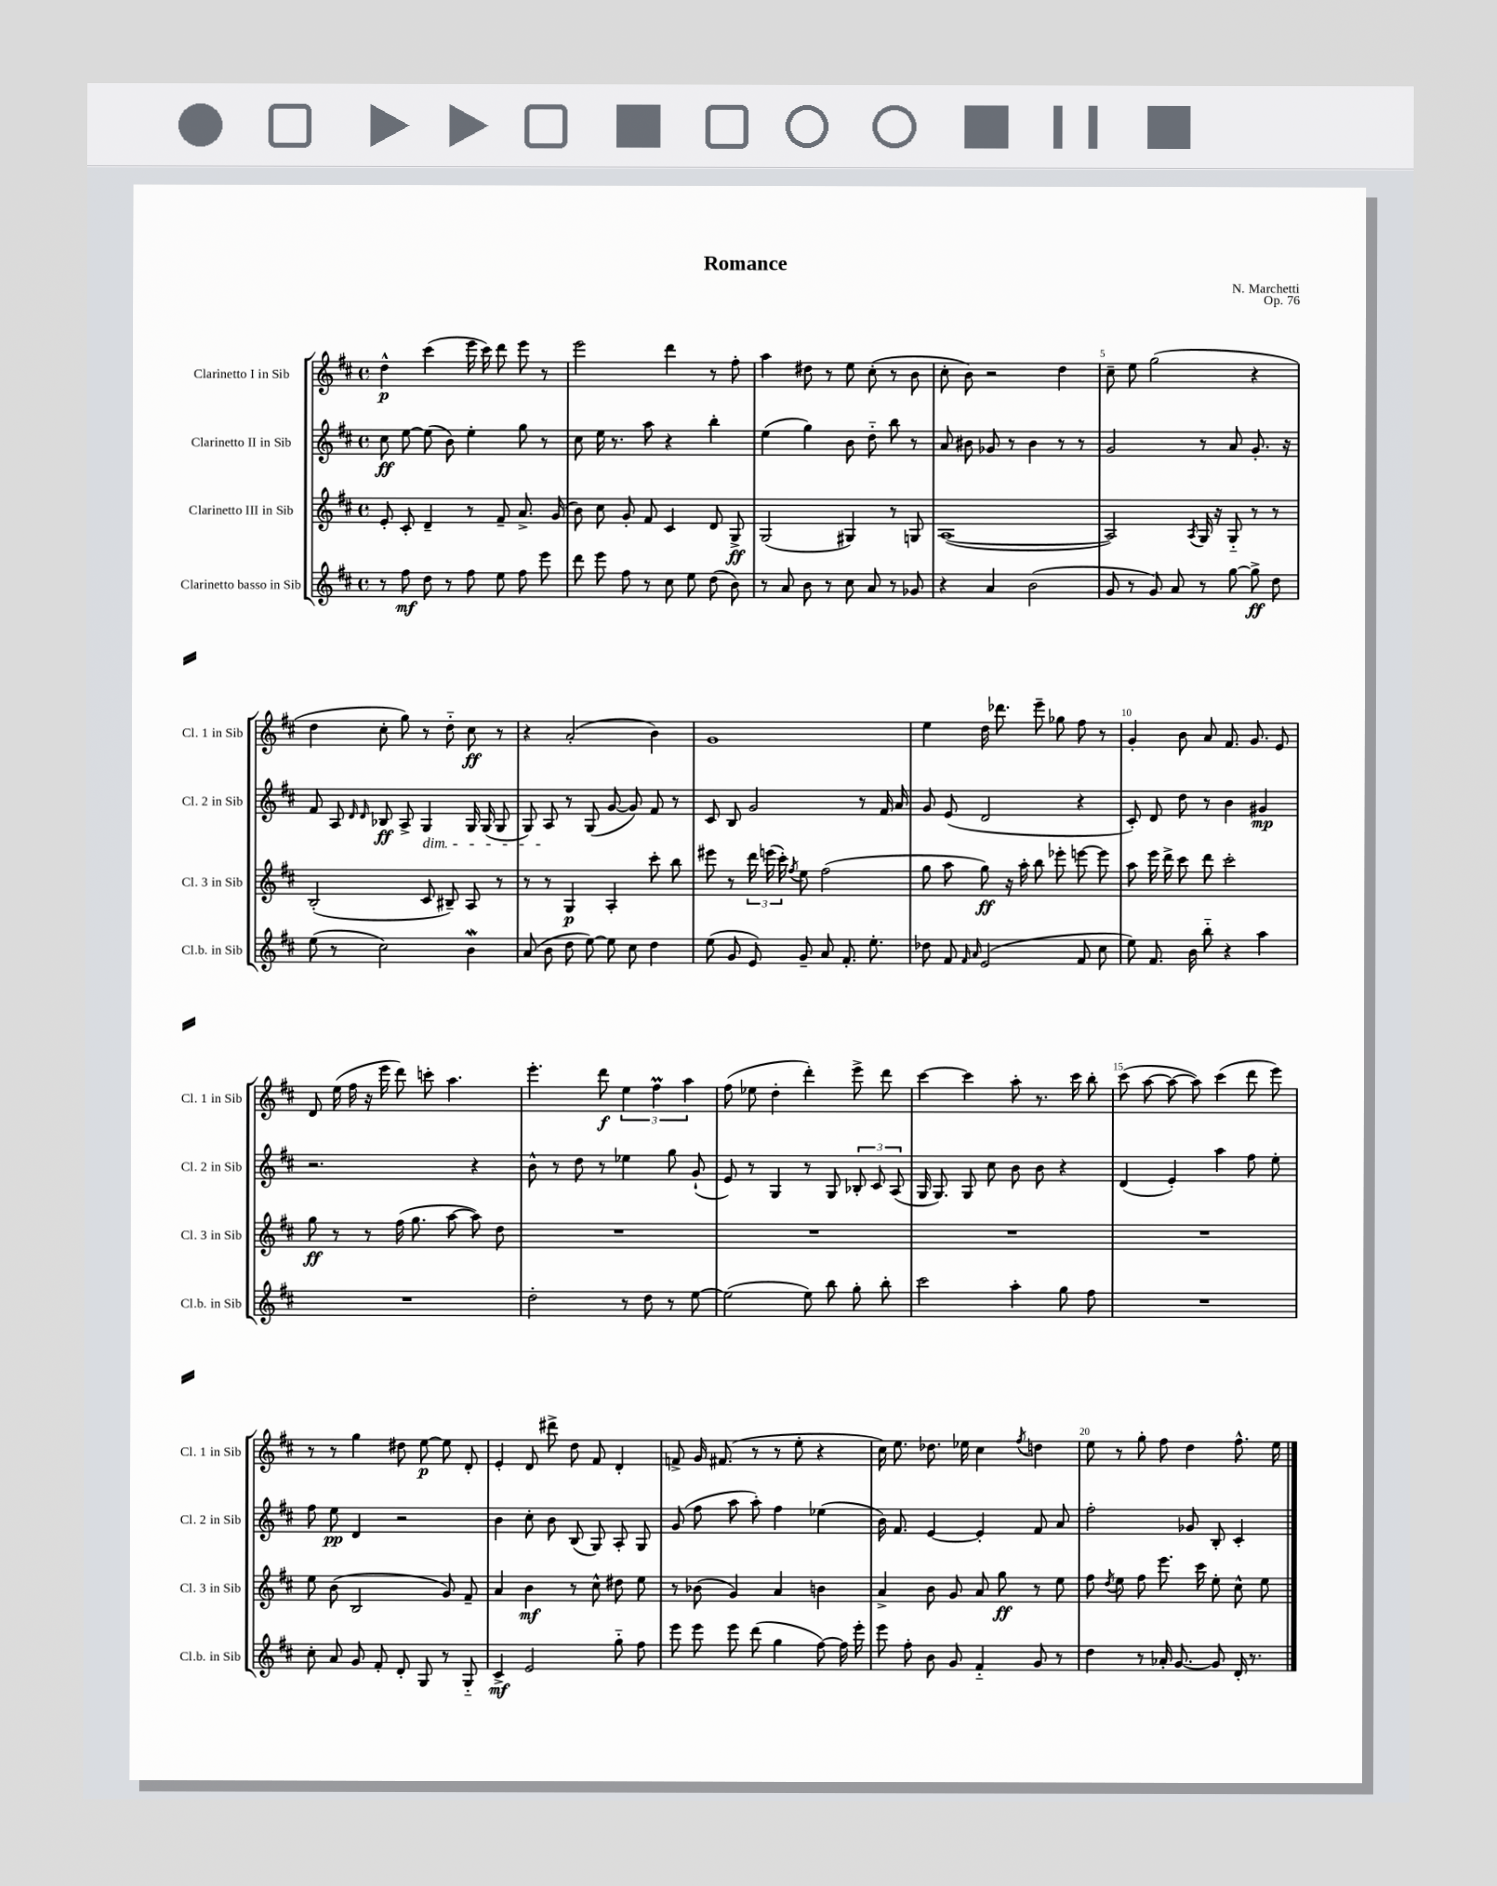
\header { title = "Romance" composer = "N. Marchetti" opus = "Op. 76" }
<<
\new StaffGroup <<
\new Staff = "s0" \with { instrumentName = "Clarinetto I in Sib" shortInstrumentName = "Cl. 1 in Sib" } {
    \clef treble \key d \major \defaultTimeSignature \time 4/4
    \autoBeamOff d''4-^\p cis'''4( e'''16 cis'''16) d'''8 e'''8 r8 |
    e'''2 d'''4 r8 fis''8-. |
    a''4 dis''8 r8 e''8 cis''8-.( r8 b'8 |
    cis''8-. b'8) r2 d''4 |
    cis''8-- e''8 g''2( r4 |
    d''4 cis''8-. g''8) r8 d''8-_ cis''8\ff r8 |
    r4 a'2-.( b'4) |
    g'1 |
    e''4 d''16 des'''8. e'''8-- ges''8 fis''8 r8 |
    g'4-. b'8 a'8 fis'8. g'8. e'8 |
    d'8 e''16( fis''16 r16 e'''16 d'''8) c'''8-. a''4. |
    e'''4.-. d'''8\f \tuplet 3/2 { e''4 fis''4\prall a''4 } |
    fis''8( ees''8 d''4-. d'''4-.) e'''8-> d'''8 |
    cis'''4~ cis'''4 a''8-. r8. cis'''16 b''8-. |
    cis'''8( a''8~ a''8~ a''8) cis'''4( d'''8 e'''8) |
    r8 r8 g''4 dis''8 e''8~\p e''8 d'8-. |
    e'4-. d'8 dis'''8-> d''8 fis'8 d'4-. |
    f'8-> g'16 fis'8.( r8 r8 e''8-. r4 |
    cis''16) e''8. des''8. ees''16 cis''4 \acciaccatura { fis''8 } d''4 |
    e''8 r8 g''8-. fis''8 d''4 fis''8.-^ e''16 \bar "|." |
}
\new Staff = "s1" \with { instrumentName = "Clarinetto II in Sib" shortInstrumentName = "Cl. 2 in Sib" } {
    \clef treble \key d \major \defaultTimeSignature \time 4/4
    \autoBeamOff cis''8\ff e''8~ e''8( b'8) e''4-. g''8 r8 |
    cis''8 e''16 r8. a''8 r4 b''4-. |
    e''4( g''4) b'8 d''8-_ b''8 r8 |
    a'8 bis'8 ges'8 r8 bis'4 r8 r8 |
    g'2 r8 a'8 g'8.-. r16 |
    fis'8 a8 \grace { d'16 d'16 } bes8\ff a8-> g4\dim g16 g16( g8 |
    g8) a8\! r8 g8( g'8~ g'8) fis'8 r8 |
    cis'8 b8 g'2 r8 fis'16 a'16 |
    g'8 e'8( d'2 r4 |
    cis'8-.) d'8 d''8 r8 b'4 gis'4\mp |
    r2. r4 |
    b'8-^ r8 d''8 r8 ees''4 g''8 g'8-!( |
    e'8) r8 g4 r8 g8 \tuplet 3/2 { bes8-. cis'8 a8( } |
    g16 g8.) g8 cis''8 b'8 b'8 r4 |
    d'4( e'4-.) a''4 fis''8 e''8-. |
    fis''8 e''8\pp d'4 r2 |
    b'4 cis''8-. b'8 b8( g8) a8-. g8 |
    g'8( fis''8 a''8 a''8-.) fis''4 ees''4( |
    b'16) fis'8. e'4~ e'4-. fis'8 a'8 |
    fis''2-. ges'8 b8-. cis'4-. \bar "|." |
}
\new Staff = "s2" \with { instrumentName = "Clarinetto III in Sib" shortInstrumentName = "Cl. 3 in Sib" } {
    \clef treble \key d \major \defaultTimeSignature \time 4/4
    \autoBeamOff e'8-. cis'8-. d'4-- r8 fis'8-- a'8.-> g'16( |
    b'8) cis''8 g'8-. fis'8 cis'4 d'8 g8->\ff |
    g2( gis4) r8 g8 |
    a1~( |
    a2) \acciaccatura { a8 } g16 r16 g8-_ r8 r8 |
    b2-.( cis'8 bis8--) a8 r8 |
    r8 r8 g4\p a4-. cis'''8-. b''8 |
    eis'''8 r8 \tuplet 3/2 { d'''16 e'''16( cis'''16-.) } \acciaccatura { fis''8 } e''8 fis''2( |
    g''8 a''8 g''8\ff) r16 a''16-. b''8 ees'''8-. e'''8~ e'''8 |
    a''8 e'''16 d'''16-> cis'''8 d'''8 cis'''2-. |
    g''8\ff r8 r8 fis''16( g''8. a''8~ a''8) d''8 |
    R1 |
    R1 |
    R1 |
    R1 |
    e''8 b'8( b2 g'8) fis'8-- |
    a'4 b'4\mf r8 cis''8-^ dis''8 e''8 |
    r8 bes'8( g'4) a'4 b'4 |
    a'4-> b'8 g'8 a'8 g''8\ff r8 e''8 |
    fis''8 \acciaccatura { d''8 } e''8 fis''8 e'''8. cis'''16 e''8-. cis''8-^ e''8 \bar "|." |
}
\new Staff = "s3" \with { instrumentName = "Clarinetto basso in Sib" shortInstrumentName = "Cl.b. in Sib" } {
    \clef treble \key d \major \defaultTimeSignature \time 4/4
    \autoBeamOff r8 fis''8\mf d''8 r8 fis''8 e''8 fis''8 e'''8 |
    d'''8 e'''8 fis''8 r8 cis''8 e''8 d''8( b'8) |
    r8 a'8 b'8 r8 cis''8 a'8 r8 ges'8 |
    r4 a'4 b'2( |
    g'8 r8 g'8) a'8 r8 g''8~ g''8->\ff d''8 |
    e''8( r8 cis''2) b'4\mordent |
    a'8( b'8 d''8 e''8~) e''8 cis''8 d''4 |
    e''8( g'8 e'8) g'8-- a'8 fis'8.-. e''8.-. |
    des''8 fis'8 \grace { fis'16 a'16 } e'2( fis'8 cis''8 |
    e''8) fis'8. b'16 b''8-_ r4 a''4 |
    R1 |
    d''2-. r8 d''8 r8 e''8~ |
    e''2( e''8) b''8 g''8-. b''8-. |
    cis'''2 a''4-. g''8 fis''8 |
    R1 |
    cis''8-. a'8 g'8 fis'8-. d'8-. g8 r8 g8-_ |
    cis'4->\mf e'2 g''8-_ fis''8 |
    e'''8 e'''8 e'''8 d'''8( g''4 fis''8~) fis''16 e'''16-. |
    e'''8 fis''8-. b'8 g'8 fis'4-_ g'8 r8 |
    d''4 r8 aes'16-. g'8.~ g'8 d'16-. r8. \bar "|." |
}
>>
>>
\layout { \context { \Score \override BarNumber.break-visibility = ##(#f #t #t) barNumberVisibility = #(every-nth-bar-number-visible 5) } }
